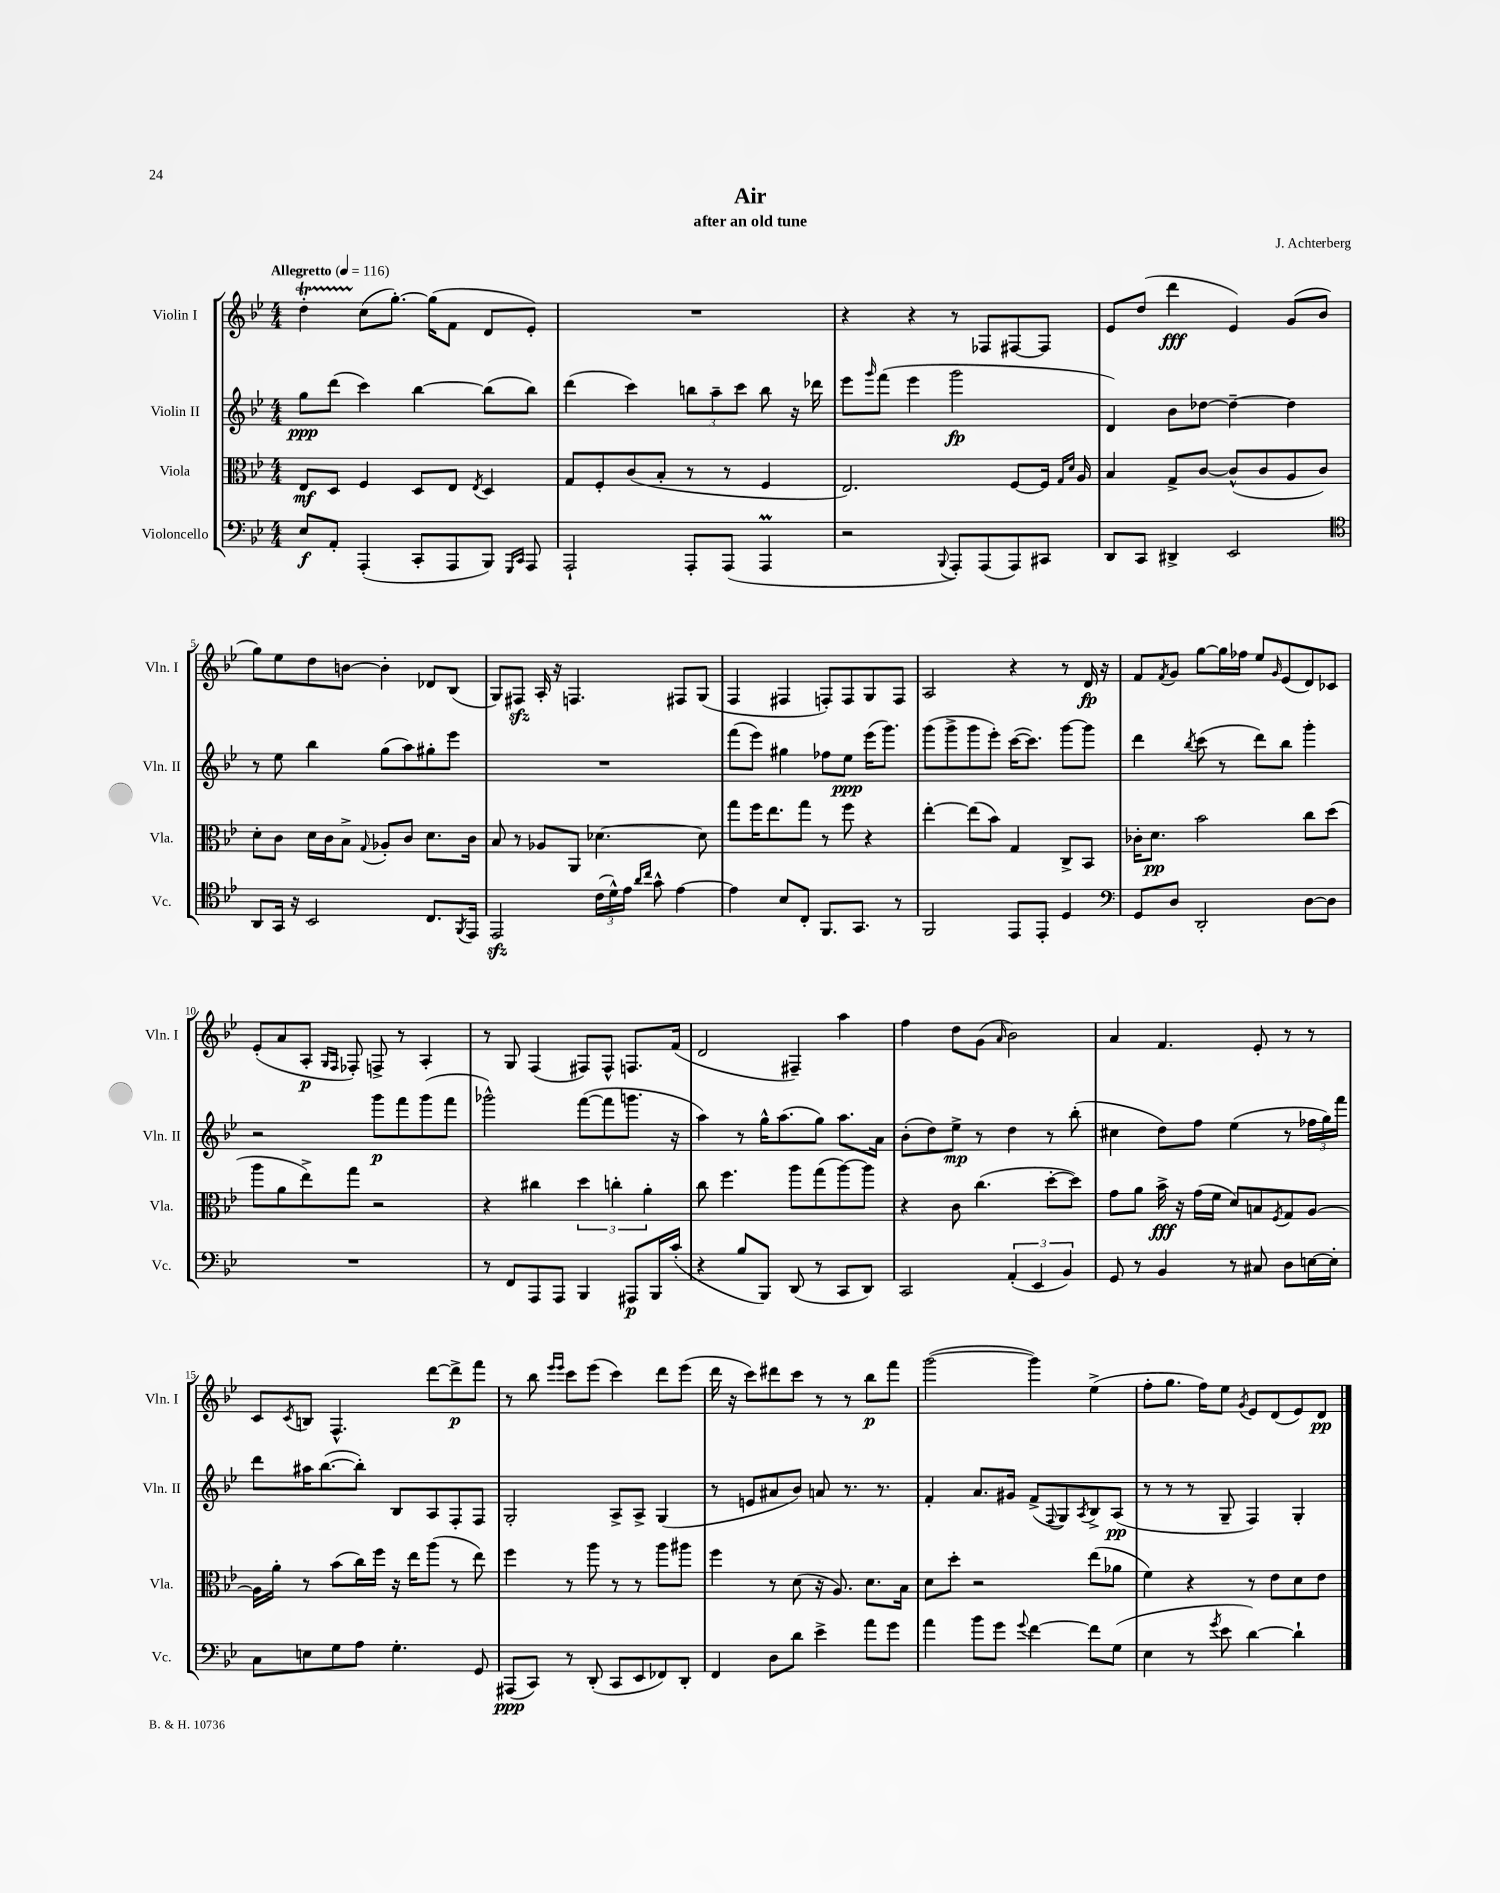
\header { title = "Air" composer = "J. Achterberg" subtitle = "after an old tune" }
<<
\new StaffGroup <<
\new Staff = "s0" \with { instrumentName = "Violin I" shortInstrumentName = "Vln. I" } {
    \clef treble \key bes \major \numericTimeSignature \time 4/4 \tempo "Allegretto" 4 = 116
    d''4-.\startTrillSpan c''8\stopTrillSpan( g''8.~-.) g''16( f'8 d'8 ees'8-.) |
    R1 |
    r4 r4 r8 fes8 fis8~ fis8 |
    ees'8 d''8( d'''4\fff ees'4) g'8( bes'8 |
    g''8) ees''8 d''8 b'8~ b'4-. des'8 bes8( |
    g8) fis8\sfz a16-. r16 f4. fis8 g8( |
    f4 fis4 f8-.) f8 g8 f8 |
    a2 r4 r8 d'16\fp r16 |
    f'8 \acciaccatura { f'8 } g'8 g''8~ g''16 fes''16 ees''8 \grace { g'16 } ees'8( d'8) ces'8 |
    ees'8-.( a'8 a8-.\p \grace { g16 f16 } fes8-.) f8-> r8 a4-. |
    r8 g8 f4( fis8) fis8-^ f8. f'16( |
    d'2 fis4--) a''4 |
    f''4 d''8 g'8( \grace { a'16 } bes'2) |
    a'4 f'4. ees'8-. r8 r8 |
    c'8 \acciaccatura { c'8 } b8 f4.-^ d'''8~ d'''8->\p f'''8 |
    r8 bes''8 \grace { ees'''16 ees'''16 } c'''8 ees'''8( c'''4) d'''8 ees'''8( |
    d'''16 r16 c'''8) dis'''8 c'''8 r8 r8 bes''8\p f'''8 |
    g'''2~( g'''4) ees''4->( |
    f''8-. g''8. f''16) ees''8 \acciaccatura { g'8 } ees'8 d'8( ees'8) d'8\pp \bar "|." |
}
\new Staff = "s1" \with { instrumentName = "Violin II" shortInstrumentName = "Vln. II" } {
    \clef treble \key bes \major \numericTimeSignature \time 4/4
    g''8\ppp d'''8( c'''4) bes''4~ bes''8( bes''8) |
    d'''4( c'''4) \tuplet 3/2 { b''8 a''8-- c'''8 } b''8 r16 des'''16 |
    ees'''8 \grace { g'''16 } f'''8( ees'''4 g'''2\fp |
    d'4) bes'8 des''8~ des''4~-- des''4 |
    r8 ees''8 bes''4 g''8( a''8) gis''8-. ees'''8 |
    R1 |
    f'''8( ees'''8) gis''4 fes''8 ees''8\ppp ees'''16( g'''8.) |
    g'''8( g'''8-> g'''8 ees'''8-.) c'''16~( c'''8.) g'''8~ g'''8 |
    d'''4 \acciaccatura { bes''8 } c'''8( r8 d'''8) bes''8 g'''4-. |
    r2 g'''8\p f'''8 g'''8( f'''8 |
    ges'''2-^) f'''8~( f'''8 g'''8. r16 |
    a''4) r8 g''16-^ a''8.( g''8) a''8. a'16 |
    bes'8-.( d''8) ees''8->\mp r8 d''4 r8 bes''8-.( |
    cis''4 d''8) f''8 ees''4( r8 \tuplet 3/2 { fes''16 g''16) f'''16 } |
    d'''8 ais''16 bes''8.~( bes''8-.) bes8 a8 f8-. f8 |
    g2-. a8-> a8-> g4( |
    r8 e'8 ais'8 bes'8) a'8 r8. r8. |
    f'4-. a'8. gis'16 f'8->( \appoggiatura { f8 } g8) \acciaccatura { a8 } bes8-> a8\pp( |
    r8 r8 r8 g8-- f4) g4-. \bar "|." |
}
\new Staff = "s2" \with { instrumentName = "Viola" shortInstrumentName = "Vla." } {
    \clef alto \key bes \major \numericTimeSignature \time 4/4
    ees8\mf d8 f4 d8 ees8 \acciaccatura { ees8 } d4 |
    g8 f8-. c'8( bes8-. r8 r8 f4 |
    ees2.) f8~ f16 \grace { g16 d'16 } a16 |
    bes4 g8-> c'8~ c'8-^( c'8 a8 c'8) |
    d'8-. c'8 d'16 c'16 bes8-> \appoggiatura { g8 } aes8-. c'8 d'8. c'16 |
    bes8 r8 aes8 a,8 des'4.~ des'8 |
    g''8 f''16 ees''8. g''8 r8 f''8 r4 |
    ees''4~-. ees''8( bes'8) g4 c8-> bes,8 |
    ces'16-. d'8.\pp bes'2 c''8 d''8( |
    a''8 a'8 ees''8->) g''8 r2 |
    r4 cis''4 \tuplet 3/2 { d''4 c''4-. a'4-. } |
    c''8 f''4. a''8 g''8( a''8~) a''8 |
    r4 c'8 c''4.( d''8~-. d''8) |
    g'8 a'8 bes'16->\fff r16 g'16( f'16 d'8) b8 \acciaccatura { f8 } g8 a8~ |
    a16 a'16-. r8 bes'8( c''16) f''16 r16 ees''16 a''8( r8 ees''8) |
    f''4 r8 a''8 r8 r8 a''8 ais''8 |
    f''4 r8 d'8( r16 a8.) d'8. bes16 |
    d'8 d''8-. r2 ees''8( aes'8 |
    f'4) r4 r8 ees'8 d'8 ees'8 \bar "|." |
}
\new Staff = "s3" \with { instrumentName = "Violoncello" shortInstrumentName = "Vc." } {
    \clef bass \key bes \major \numericTimeSignature \time 4/4
    ees8\f a,8-. a,,4-.( c,8-. a,,8 bes,,8) \grace { g,,16 c,16 } a,,8 |
    a,,2-! a,,8-. a,,8( a,,4\prall |
    r2 \appoggiatura { bes,,8 } a,,8-.) a,,8( a,,8) cis,8 |
    d,8 c,8 dis,4-> ees,2 |
    \clef tenor a,8 g,16 r16 bes,2 c8. \acciaccatura { f,8 } ees,16 |
    ees,2\sfz \tuplet 3/2 { c'16( d'16-^) ees'16 } \grace { a'16 c''16 } g'8-^ ees'4~ |
    ees'4 bes8 c8-. f,8. g,8. r8 |
    f,2 ees,8 ees,8-. d4 |
    \clef bass g,8 d8 d,2-. d8~ d8 |
    R1 |
    r8 f,8 a,,8 a,,8 bes,,4 ais,,8\p bes,,16 c'16-.( |
    r4 bes8 bes,,8) d,8( r8 c,8 d,8) |
    c,2 \tuplet 3/2 { a,4-.( ees,4 bes,4) } |
    g,8 r8 bes,4 r8 cis8 d8 e16~ e16-. |
    c8 e8 g8 a8 g4.-. g,8 |
    ais,,8\ppp( c,8) r8 d,8-.( c,8 ees,8 fes,8) d,8-. |
    f,4 d8 d'8 ees'4-> a'8 g'8 |
    a'4 bes'8 g'8 \appoggiatura { g'8 } f'4~ f'8 g8( |
    ees4 r8 \acciaccatura { g'8 } ees'8 d'4~) d'4-! \bar "|." |
}
>>
>>
